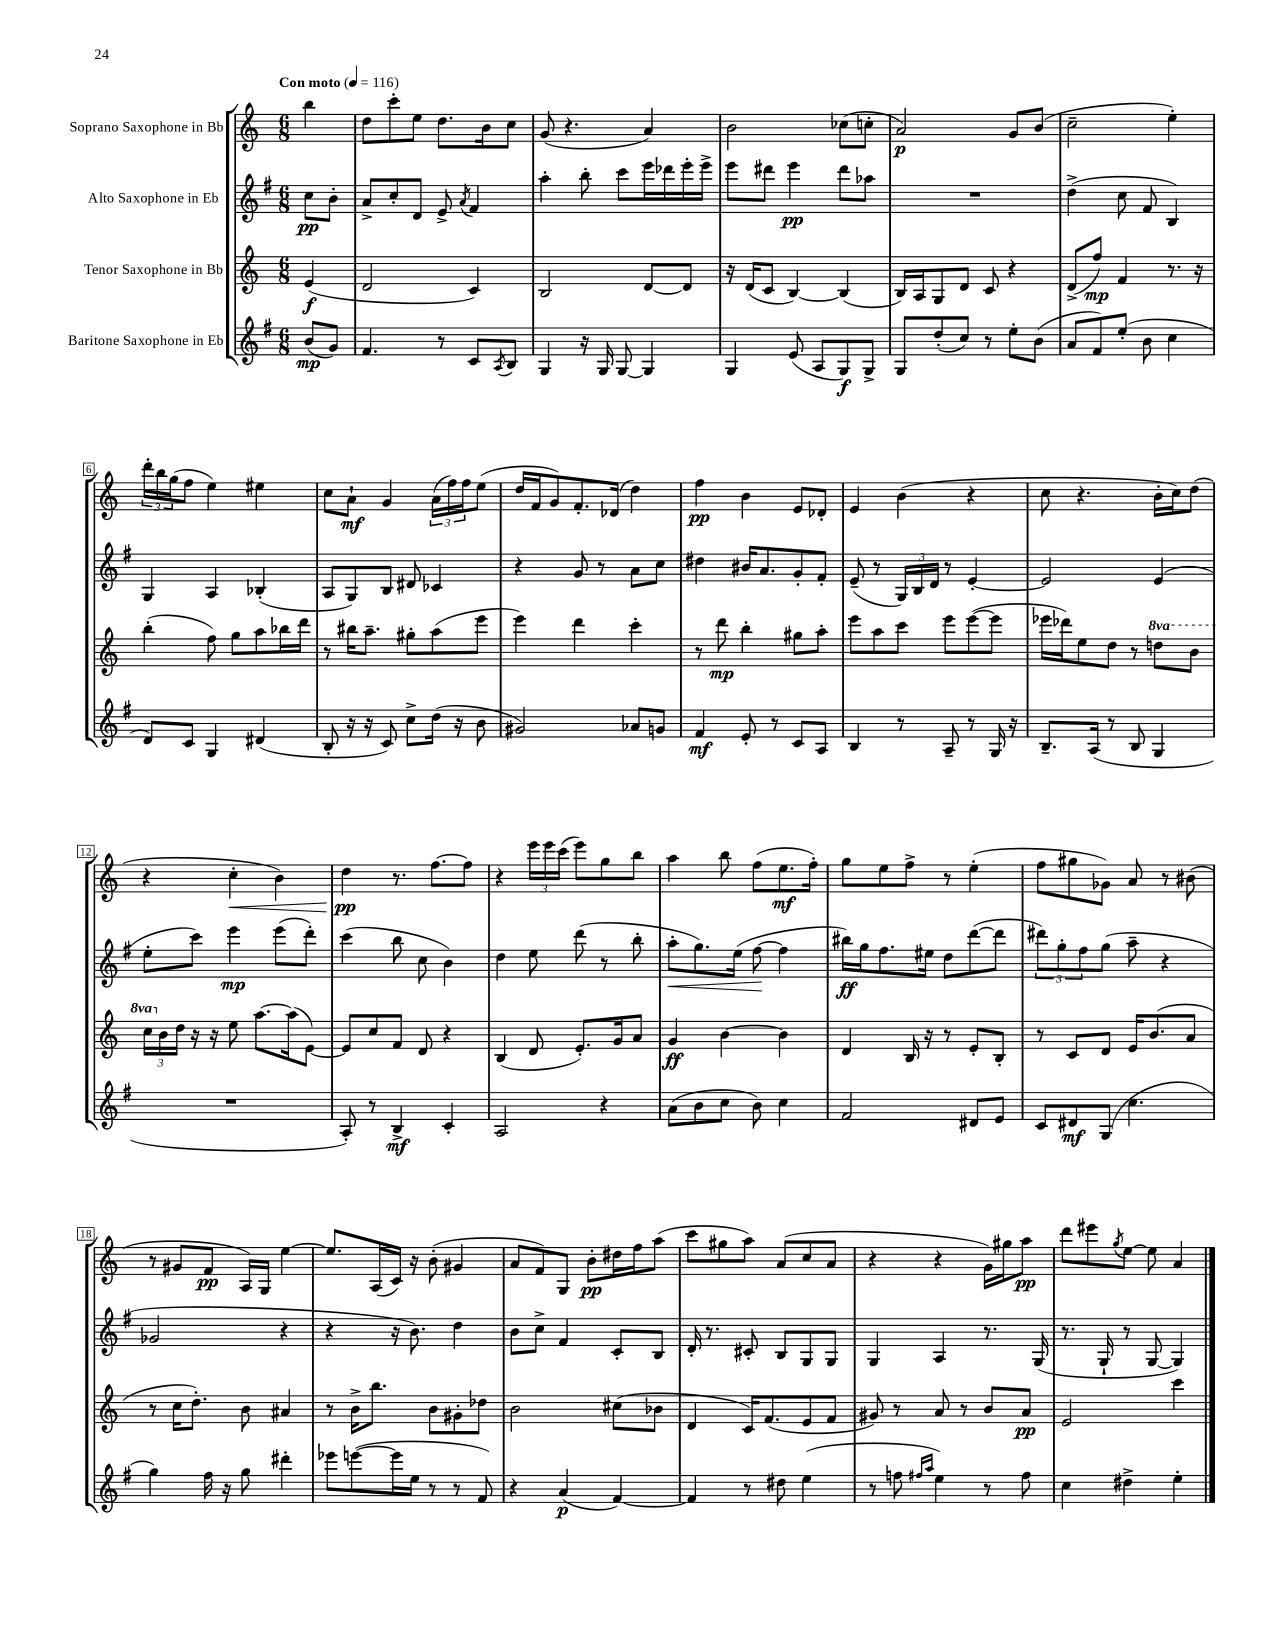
<<
\new StaffGroup <<
\new Staff = "s0" \with { instrumentName = "Soprano Saxophone in Bb" } {
    \clef treble \key c \major \numericTimeSignature \time 6/8 \partial 4 \tempo "Con moto" 4 = 116
    b''4 |
    d''8 c'''8-. e''8 d''8. b'16 c''8 |
    g'8( r4. a'4) |
    b'2 ces''8( c''8-. |
    a'2\p) g'8 b'8( |
    c''2-- e''4-.) |
    \tuplet 3/2 { d'''16-. b''16 g''16( } f''8 e''4) eis''4 |
    c''8 a'8-!\mf g'4 \tuplet 3/2 { a'16( f''16) f''16 } e''8( |
    d''16 f'16 g'8) f'8.-. des'16( d''4) |
    f''4\pp b'4 e'8 des'8-. |
    e'4 b'4( r4 |
    c''8 r4. b'16-. c''16) d''8( |
    r4 c''4-.\< b'4) |
    d''4\pp\! r8. f''8.~ f''8 |
    r4 \tuplet 3/2 { e'''16 e'''16 c'''16( } e'''8) g''8 b''8 |
    a''4 b''8 f''8( e''8.\mf f''16-.) |
    g''8 e''8 f''8-> r8 e''4-.( |
    f''8 gis''8 ges'8) a'8 r8 bis'8( |
    r8 gis'8 f'8\pp a16) g16 e''4~ |
    e''8. a16( c'16) r16 b'8-.( gis'4 |
    a'8 f'8) g8 b'8-.\pp dis''16 f''16 a''8( |
    c'''8 gis''8 a''8) a'8( c''8 a'8 |
    r4 r4 g'16) gis''16 a''8\pp |
    d'''8 eis'''8 \acciaccatura { g''8 } e''8~ e''8 a'4 \bar "|." |
}
\new Staff = "s1" \with { instrumentName = "Alto Saxophone in Eb" } {
    \clef treble \key g \major \numericTimeSignature \time 6/8 \partial 4
    c''8\pp b'8-. |
    a'8-> c''8-. d'8 e'8-> \acciaccatura { a'8 } fis'4 |
    a''4-. b''8-. c'''8 e'''16 des'''16 e'''16-. e'''16-> |
    e'''8 dis'''8 e'''4\pp dis'''8 aes''8 |
    R2. |
    d''4->( c''8 fis'8 b4) |
    g4 a4 bes4-.( |
    a8 g8) b8 dis'8 ces'4 |
    r4 g'8 r8 a'8 c''8 |
    dis''4 bis'16 a'8. g'8-. fis'8-. |
    e'8--( r8 \tuplet 3/2 { g16) b16 d'16 } r8 e'4~-. |
    e'2 e'4( |
    e''8-. c'''8) e'''4\mp e'''8( d'''8-.) |
    c'''4( b''8 c''8 b'4) |
    d''4 e''8 d'''8( r8 b''8-. |
    a''8-.\< g''8.) e''16( fis''8~\! fis''4 |
    bis''16\ff) g''16 fis''8. eis''16 d''8 d'''8~( d'''8 |
    \tuplet 3/2 { dis'''8) g''8-. fis''8 } g''8( a''8-- r4 |
    ges'2 r4 |
    r4 r16 b'8.) d''4 |
    b'8 c''8-> fis'4 c'8-. b8 |
    d'16-. r8. cis'8-. b8 g8 g8 |
    g4 a4 r8. g16( |
    r8. g16-! r8 g8~ g4) \bar "|." |
}
\new Staff = "s2" \with { instrumentName = "Tenor Saxophone in Bb" } {
    \clef treble \key c \major \numericTimeSignature \time 6/8 \set Staff.ottavationMarkups = #ottavation-simple-ordinals \partial 4
    e'4\f( |
    d'2 c'4) |
    b2 d'8~ d'8 |
    r16 d'16( c'8 b4~) b4( |
    b16) a16 g8 d'8 c'8 r4 |
    d'8->( f''8\mp) f'4 r8. r16 |
    b''4-.( f''8) g''8 a''8 bes''16 d'''16 |
    r8 bis''16 a''8.-- gis''8-. a''8( e'''8 |
    e'''4) d'''4 c'''4-. |
    r8 d'''8\mp b''4-. gis''8 a''8-. |
    e'''8 a''8 c'''8 e'''8 e'''8~( e'''8 |
    ees'''16 des'''16) e''8 d''8 r8 \ottava #1 d'''8 b''8 |
    \tuplet 3/2 { c'''16 \ottava #0 b'16 d''16 } r16 r16 e''8 a''8.~ a''16( e'8~) |
    e'8 c''8 f'8 d'8 r4 |
    b4( d'8 e'8.-.) g'16 a'8 |
    g'4\ff b'4~ b'4 |
    d'4 b16 r16 r8 e'8-. b8-. |
    r8 c'8 d'8 e'16 b'8.( a'8 |
    r8 c''16 d''8.-.) b'8 ais'4 |
    r8 b'16-> b''8. b'8 gis'8-. des''8 |
    b'2 cis''8( bes'8 |
    d'4 c'16) f'8.( e'8 f'8 |
    gis'8) r8 a'8 r8 b'8 a'8\pp |
    e'2 c'''4 \bar "|." |
}
\new Staff = "s3" \with { instrumentName = "Baritone Saxophone in Eb" } {
    \clef treble \key g \major \numericTimeSignature \time 6/8 \partial 4
    b'8\mp( g'8) |
    fis'4. r8 c'8 \acciaccatura { a8 } b8 |
    g4 r16 g16 g8~ g4 |
    g4 e'8( a8 g8\f) g8-> |
    g8 d''8-.( c''8) r8 e''8-. b'8( |
    a'8 fis'8) e''8-.( b'8 c''4 |
    d'8) c'8 g4 dis'4( |
    b8-. r16 r16 c'8) c''8-> d''16( r16 b'8 |
    gis'2) aes'8 g'8 |
    fis'4\mf e'8-. r8 c'8 a8 |
    b4 r8 a8-- r8 g16 r16 |
    b8.-- a16( r8 b8 g4 |
    R2. |
    a8-.) r8 b4->\mf c'4-. |
    a2 r4 |
    a'8( b'8 c''8 b'8) c''4 |
    fis'2 dis'8 e'8 |
    c'8 dis'8\mf g8( c''4. |
    g''4) fis''16 r16 g''8 dis'''4-. |
    ees'''8 e'''8~( e'''16 e''16 r8 r8 fis'8) |
    r4 a'4\p( fis'4~) |
    fis'4 r8 dis''8 e''4( |
    r8 f''8 \grace { fis''16 a''16 } e''4) r8 fis''8 |
    c''4 dis''4-> e''4-. \bar "|." |
}
>>
>>
\layout { \context { \Score \override BarNumber.stencil = #(make-stencil-boxer 0.1 0.3 ly:text-interface::print) } }
